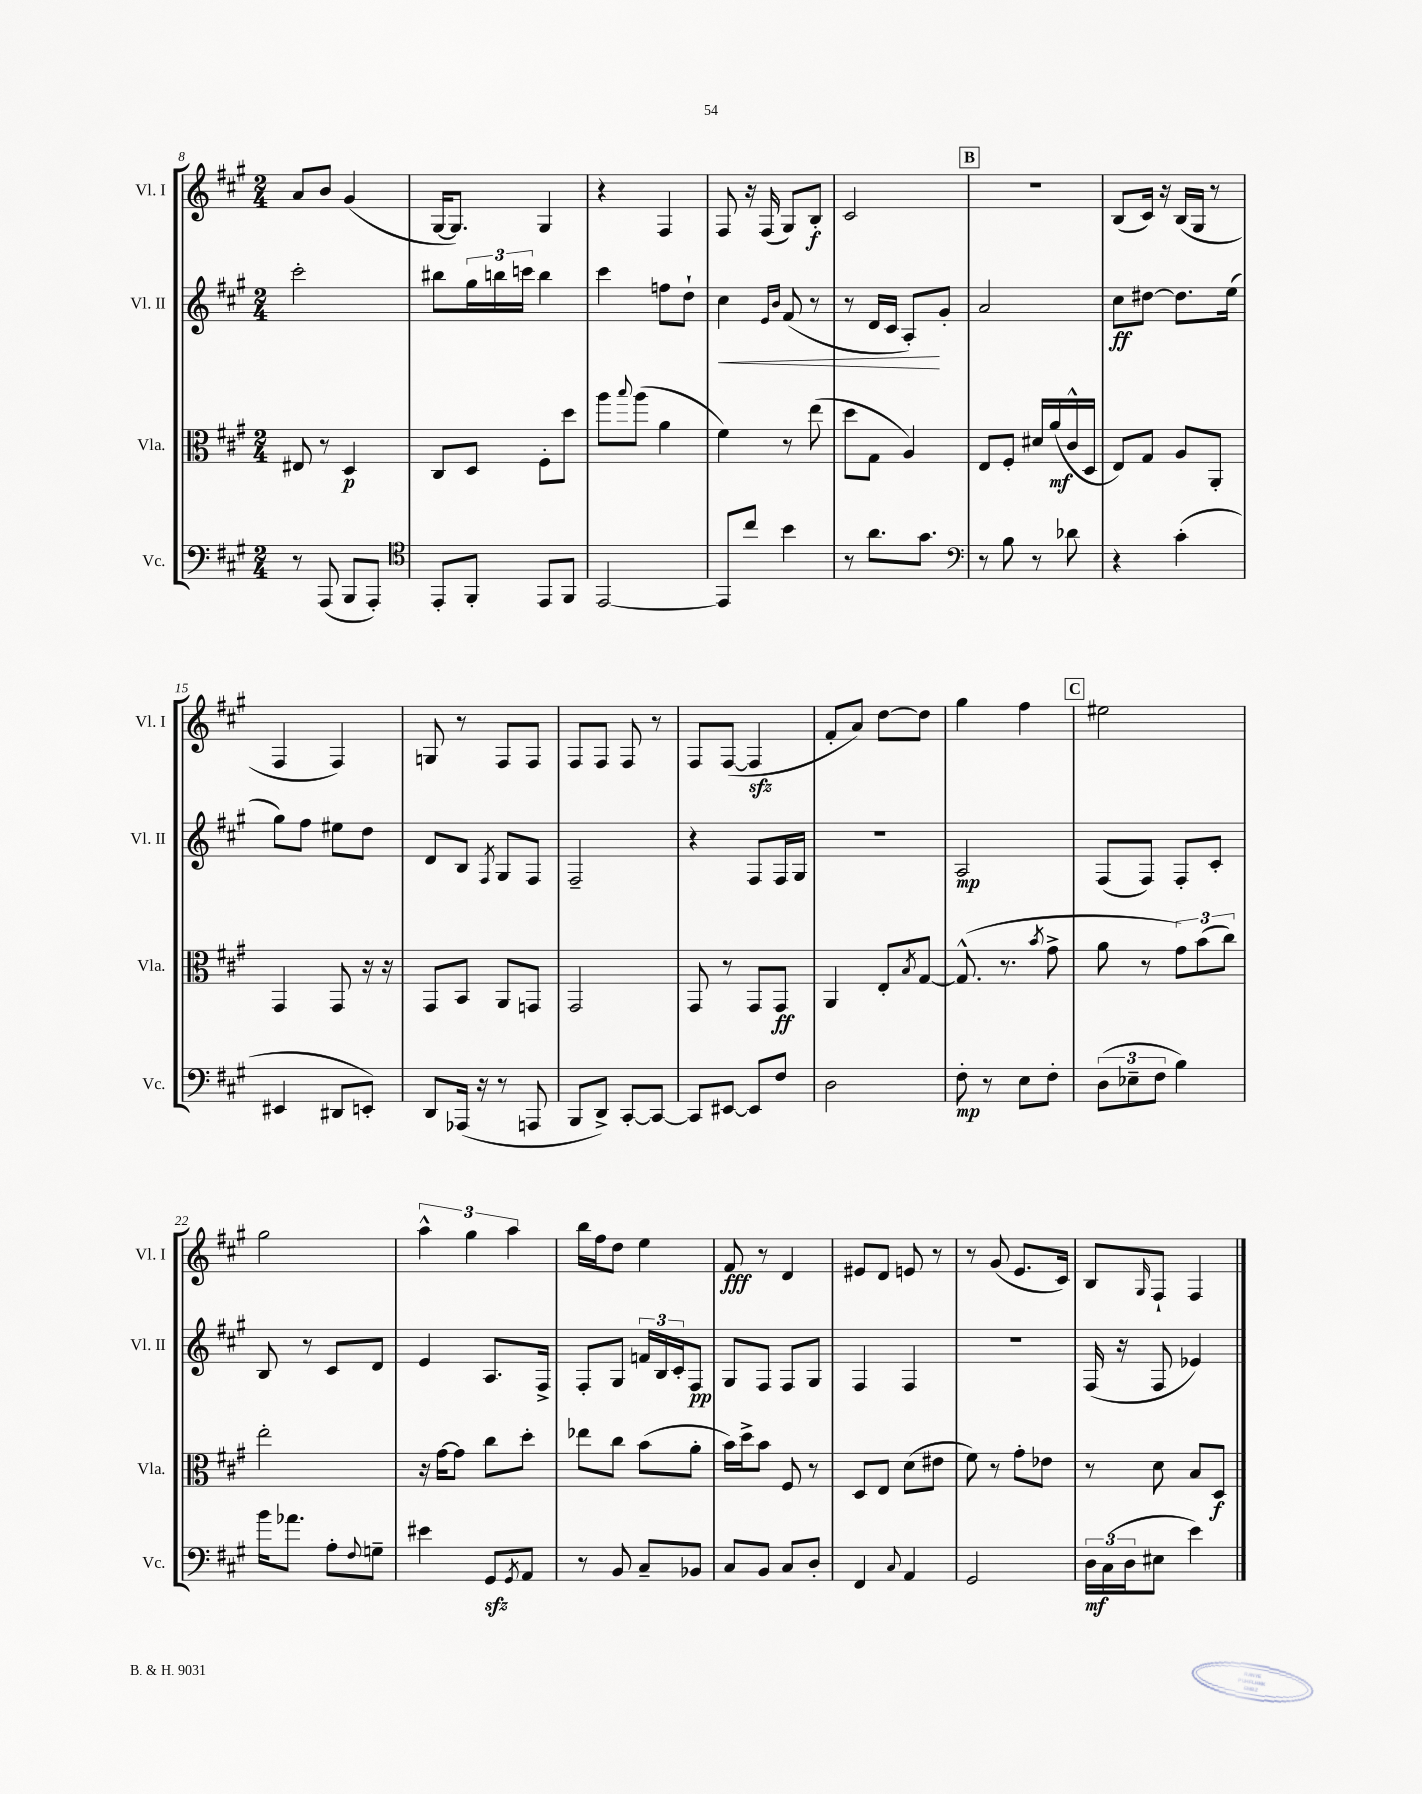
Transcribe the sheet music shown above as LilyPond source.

<<
\new StaffGroup <<
\new Staff = "s0" \with { instrumentName = "Vl. I" shortInstrumentName = "Vl. I" } {
    \clef treble \key a \major \numericTimeSignature \time 2/4
    a'8 b'8 gis'4( |
    gis16~ gis8.) gis4 |
    r4 fis4 |
    fis8 r16 fis16( gis8) b8-.\f |
    cis'2 |
    \mark \markup { \box "B" } R2 |
    b8( cis'16) r16 b16( gis16 r8 |
    fis4 fis4) |
    g8 r8 fis8 fis8 |
    fis8 fis8 fis8 r8 |
    fis8 fis8~( fis4\sfz |
    fis'8-. a'8) d''8~ d''8 |
    gis''4 fis''4 |
    \mark \markup { \box "C" } eis''2 |
    gis''2 |
    \tuplet 3/2 { a''4-^ gis''4 a''4 } |
    b''16 fis''16 d''8 e''4 |
    fis'8\fff r8 d'4 |
    eis'8 d'8 e'8 r8 |
    r8 gis'8( e'8. cis'16) |
    b8 \grace { gis16 } fis8-! fis4 \bar "|." |
}
\new Staff = "s1" \with { instrumentName = "Vl. II" shortInstrumentName = "Vl. II" } {
    \clef treble \key a \major \numericTimeSignature \time 2/4
    cis'''2-. |
    bis''8 \tuplet 3/2 { gis''16 b''16 c'''16 } b''4 |
    cis'''4 f''8 d''8-! |
    cis''4\< \grace { e'16 b'16 } fis'8( r8 |
    r8 d'16 cis'16 a8-.\!) gis'8-. |
    \mark \markup { \box "B" } a'2 |
    cis''8\ff dis''8~ dis''8. e''16( |
    gis''8) fis''8 eis''8 d''8 |
    d'8 b8 \acciaccatura { fis8 } gis8 fis8 |
    fis2-- |
    r4 fis8 fis16 gis16 |
    r2 |
    a2\mp |
    \mark \markup { \box "C" } fis8( fis8) fis8-. cis'8-. |
    b8 r8 cis'8 d'8 |
    e'4 a8. fis16-> |
    fis8-. gis8 \tuplet 3/2 { f'16 b16 cis'16-. } fis8\pp |
    gis8 fis8 fis8 gis8 |
    fis4 fis4 |
    R2 |
    fis16( r16 fis8 ees'4) \bar "|." |
}
\new Staff = "s2" \with { instrumentName = "Vla." shortInstrumentName = "Vla." } {
    \clef alto \key a \major \numericTimeSignature \time 2/4
    eis8 r8 d4\p |
    cis8 d8 fis8-. d''8 |
    a''8 \appoggiatura { b''8 } a''8( a'4 |
    fis'4) r8 e''8( |
    d''8 gis8 a4) |
    \mark \markup { \box "B" } e8 fis8-. dis'16 a'16\mf( cis'16-^ d16 |
    e8) gis8 a8 a,8-. |
    gis,4 gis,8 r16 r16 |
    gis,8 b,8 a,8 g,8 |
    gis,2 |
    gis,8 r8 gis,8 gis,8\ff |
    a,4 e8-. \acciaccatura { b8 } gis8~ |
    gis8.-^( r8. \acciaccatura { b'8 } gis'8-> |
    \mark \markup { \box "C" } a'8 r8 \tuplet 3/2 { gis'8) b'8( cis''8) } |
    e''2-. |
    r16 gis'16~ gis'8 cis''8 d''8-. |
    ees''8 cis''8 b'8( a'8-. |
    b'16) d''16-> b'8 fis8 r8 |
    d8 e8 d'8( eis'8 |
    fis'8) r8 gis'8-. ees'8 |
    r8 d'8 b8 d8\f \bar "|." |
}
\new Staff = "s3" \with { instrumentName = "Vc." shortInstrumentName = "Vc." } {
    \clef bass \key a \major \numericTimeSignature \time 2/4
    r8 a,,8( b,,8 a,,8-.) |
    \clef tenor e,8-. fis,8-. e,8 fis,8 |
    e,2~ |
    e,8 cis''8 b'4 |
    r8 a'8. gis'8. |
    \mark \markup { \box "B" } \clef bass r8 b8 r8 des'8 |
    r4 cis'4-.( |
    eis,4 dis,8 e,8-.) |
    d,8 aes,,16( r16 r8 a,,8 |
    b,,8 d,8->) cis,8~-. cis,8~ |
    cis,8 eis,8~ eis,8 fis8 |
    d2 |
    fis8-.\mp r8 e8 fis8-. |
    \mark \markup { \box "C" } \tuplet 3/2 { d8( ees8-- fis8 } b4) |
    b'16 aes'8. a8-. \appoggiatura { fis8 } g8-- |
    eis'4 gis,8\sfz \acciaccatura { gis,8 } a,8 |
    r8 b,8 cis8-- bes,8 |
    cis8 b,8 cis8 d8-. |
    fis,4 \appoggiatura { cis8 } a,4 |
    gis,2 |
    \tuplet 3/2 { d16\mf cis16( d16 } eis8 e'4) \bar "|." |
}
>>
>>
\layout { \context { \Score currentBarNumber = #8 } }
